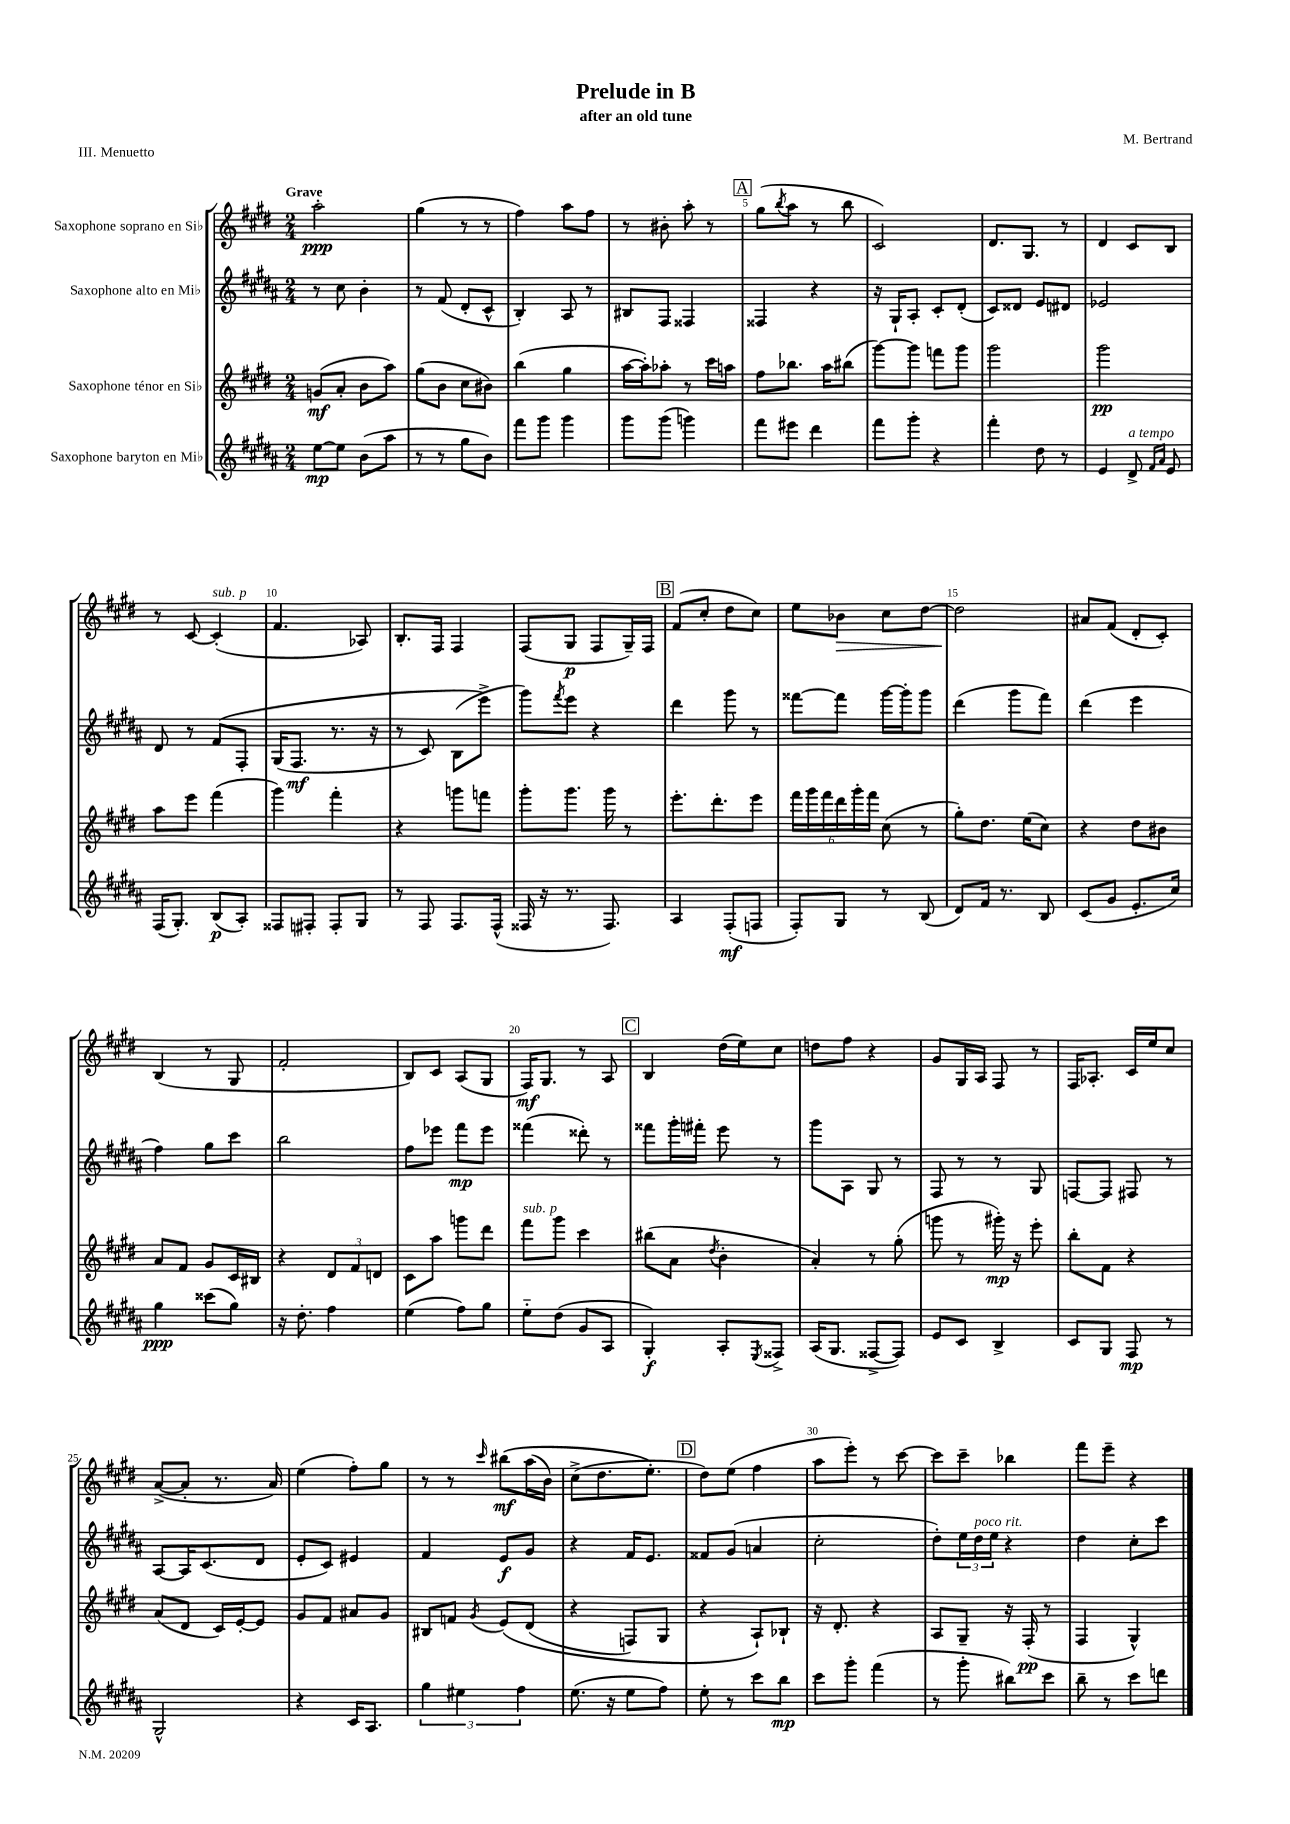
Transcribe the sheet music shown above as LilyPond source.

\header { title = "Prelude in B" composer = "M. Bertrand" subtitle = "after an old tune" piece = "III. Menuetto" }
<<
\new StaffGroup <<
\new Staff = "s0" \with { instrumentName = "Saxophone soprano en Sib" } {
    \clef treble \key e \major \numericTimeSignature \time 2/4 \tempo "Grave"
    a''2-.\ppp |
    gis''4( r8 r8 |
    fis''4) a''8 fis''8 |
    r8 bis'8-. a''8-. r8 |
    \mark \markup { \box "A" } gis''8( \acciaccatura { b''8 } a''8 r8 b''8 |
    cis'2) |
    dis'8. gis8. r8 |
    dis'4 cis'8 b8 |
    r8 cis'8~ cis'4-.^\markup { \italic "sub. p" }( |
    fis'4. aes8) |
    b8.-. fis16 fis4 |
    fis8( gis8\p fis8 gis16--) fis16 |
    \mark \markup { \box "B" } fis'8( cis''8-. dis''8 cis''8) |
    e''8 bes'8\> cis''8 dis''8~ |
    dis''2\! |
    ais'8 fis'8( dis'8-. cis'8-.) |
    b4( r8 gis8 |
    fis'2-. |
    b8) cis'8 a8( gis8 |
    fis16\mf) gis8. r8 a8 |
    \mark \markup { \box "C" } b4 dis''16( e''16) cis''8 |
    d''8 fis''8 r4 |
    gis'8 gis16 a16 fis8 r8 |
    fis16 aes8.-. cis'16 e''16 cis''8 |
    a'8~->( a'8-. r8. a'16) |
    e''4( fis''8-.) gis''8 |
    r8 r8 \grace { cis'''16 } bis''8\mf\( a''16( b'16) |
    cis''8->( dis''8. e''8.-.\) |
    \mark \markup { \box "D" } dis''8) e''8( fis''4 |
    a''8 e'''8-.) r8 cis'''8~ |
    cis'''8 cis'''8-- bes''4 |
    fis'''8 e'''8-- r4 \bar "|." |
}
\new Staff = "s1" \with { instrumentName = "Saxophone alto en Mib" } {
    \clef treble \key b \major \numericTimeSignature \time 2/4
    r8 cis''8 b'4-. |
    r8 fis'8( dis'8-. cis'8-^ |
    b4-.) ais8 r8 |
    bis8 fis8 fisis4 |
    \mark \markup { \box "A" } fisis4 r4 |
    r16 gis16-! ais8-. cis'8-. dis'8-.( |
    cis'8) disis'8 e'8 dis'8 |
    ees'2 |
    dis'8 r8 fis'8\( fis8-. |
    gis16( fis8.\mf r8. r16 |
    r8 cis'8) b8( e'''8->\) |
    gis'''8) \acciaccatura { fis'''8 } e'''8 r4 |
    \mark \markup { \box "B" } dis'''4 gis'''8 r8 |
    fisis'''8~ fisis'''8 gis'''16~ gis'''16-. gis'''8 |
    dis'''4( gis'''8 fis'''8) |
    dis'''4( e'''4 |
    fis''4) gis''8 cis'''8 |
    b''2 |
    fis''8 ees'''8 fis'''8\mp ees'''8 |
    fisis'''4( disis'''8-.) r8 |
    \mark \markup { \box "C" } fisis'''8 gis'''16-. fis'''16-. e'''8 r8 |
    gis'''8 ais8 gis8 r8 |
    fis8 r8 r8 gis8 |
    f8~ f8 fis8 r8 |
    ais8~ ais16 cis'8.( dis'8 |
    e'8-. cis'8) eis'4 |
    fis'4 e'8\f gis'8 |
    r4 fis'16 e'8. |
    \mark \markup { \box "D" } fisis'8 gis'8( a'4 |
    cis''2-. |
    dis''8-.) \tuplet 3/2 { e''16 dis''16^\markup { \italic "poco rit." } e''16 } r4 |
    dis''4 cis''8-. cis'''8 \bar "|." |
}
\new Staff = "s2" \with { instrumentName = "Saxophone ténor en Sib" } {
    \clef treble \key e \major \numericTimeSignature \time 2/4
    g'8\mf( a'8-. b'8 a''8) |
    gis''8( b'8 cis''8 bis'8) |
    b''4( gis''4 |
    a''16~ a''16-.) aes''8-. r8 cis'''16 a''16 |
    \mark \markup { \box "A" } fis''8 bes''8. a''16 bis''8( |
    gis'''8~) gis'''8 f'''8 gis'''8 |
    gis'''2 |
    gis'''2\pp |
    a''8 e'''8 fis'''4( |
    gis'''4) fis'''4-. |
    r4 g'''8 f'''8 |
    gis'''8-. gis'''8. gis'''16 r8 |
    \mark \markup { \box "B" } e'''8.-. dis'''8.-. e'''8 |
    \tuplet 6/4 { fis'''16 gis'''16 fis'''16 dis'''16 gis'''16-. fis'''16 } cis''8( r8 |
    gis''8-.) dis''8. e''16( cis''8) |
    r4 dis''8 bis'8 |
    a'8 fis'8 gis'8 cis'16 bis16 |
    r4 \tuplet 3/2 { dis'8 fis'8 d'8 } |
    cis'8 a''8 g'''8 dis'''8 |
    fis'''8^\markup { \italic "sub. p" } gis'''8 cis'''4 |
    \mark \markup { \box "C" } bis''8( a'8 \acciaccatura { dis''8 } b'4-. |
    a'4-.) r8 gis''8-.( |
    g'''8 r8 gis'''16-.\mp) r16 e'''8-. |
    b''8-. fis'8 r4 |
    a'8( dis'8 cis'16) e'16~-. e'8 |
    gis'8 fis'8 ais'8 gis'8 |
    bis8 f'8 \acciaccatura { gis'8 } e'8\( dis'8( |
    r4 f8) gis8 |
    \mark \markup { \box "D" } r4 a8-!\) bes8-! |
    r16 dis'8.-. r4 |
    a8 gis8-- r16 fis16-.\pp( r8 |
    fis4 gis4-^) \bar "|." |
}
\new Staff = "s3" \with { instrumentName = "Saxophone baryton en Mib" } {
    \clef treble \key b \major \numericTimeSignature \time 2/4
    e''8~\mp e''8 b'8( ais''8 |
    r8 r8 gis''8 b'8) |
    fis'''8 gis'''8 gis'''4 |
    gis'''8 gis'''8( g'''4) |
    \mark \markup { \box "A" } fis'''8 eis'''8 dis'''4 |
    fis'''8 gis'''8-. r4 |
    fis'''4-. dis''8 r8 |
    e'4 dis'8->^\markup { \italic "a tempo" } \grace { fis'16 ais'16 } e'8 |
    fis16( gis8.-.) b8\p( ais8-.) |
    fisis8 fis8-. fis8-. gis8 |
    r8 fis8 fis8. fis16-^( |
    fisis16 r16 r8. fisis8.) |
    \mark \markup { \box "B" } ais4 fis8-.\mf( f8 |
    fis8-.) gis8 r8 b8( |
    dis'8) fis'16 r8. b8 |
    cis'8( gis'8 e'8.-. cis''16) |
    gis''4\ppp cisis'''8( gis''8) |
    r16 dis''8.-. fis''4 |
    e''4( fis''8) gis''8 |
    e''8-_ dis''8( gis'8 ais8 |
    \mark \markup { \box "C" } gis4-.\f) ais8-. \acciaccatura { e8 } fisis8-> |
    ais16( gis8. fisis8~-> fisis8) |
    e'8 cis'8 b4-> |
    cis'8 gis8 fis8\mp r8 |
    gis2-^ |
    r4 cis'16 ais8. |
    \tuplet 3/2 { gis''4 eis''4 fis''4 } |
    e''8.( r16 e''8 fis''8) |
    \mark \markup { \box "D" } e''8-. r8 cis'''8 b''8\mp |
    cis'''8 gis'''8-. fis'''4( |
    r8 gis'''8-. bis''8) cis'''8 |
    b''8-- r8 cis'''8 d'''8 \bar "|." |
}
>>
>>
\layout { \context { \Score \override BarNumber.break-visibility = ##(#f #t #t) barNumberVisibility = #(every-nth-bar-number-visible 5) } }
